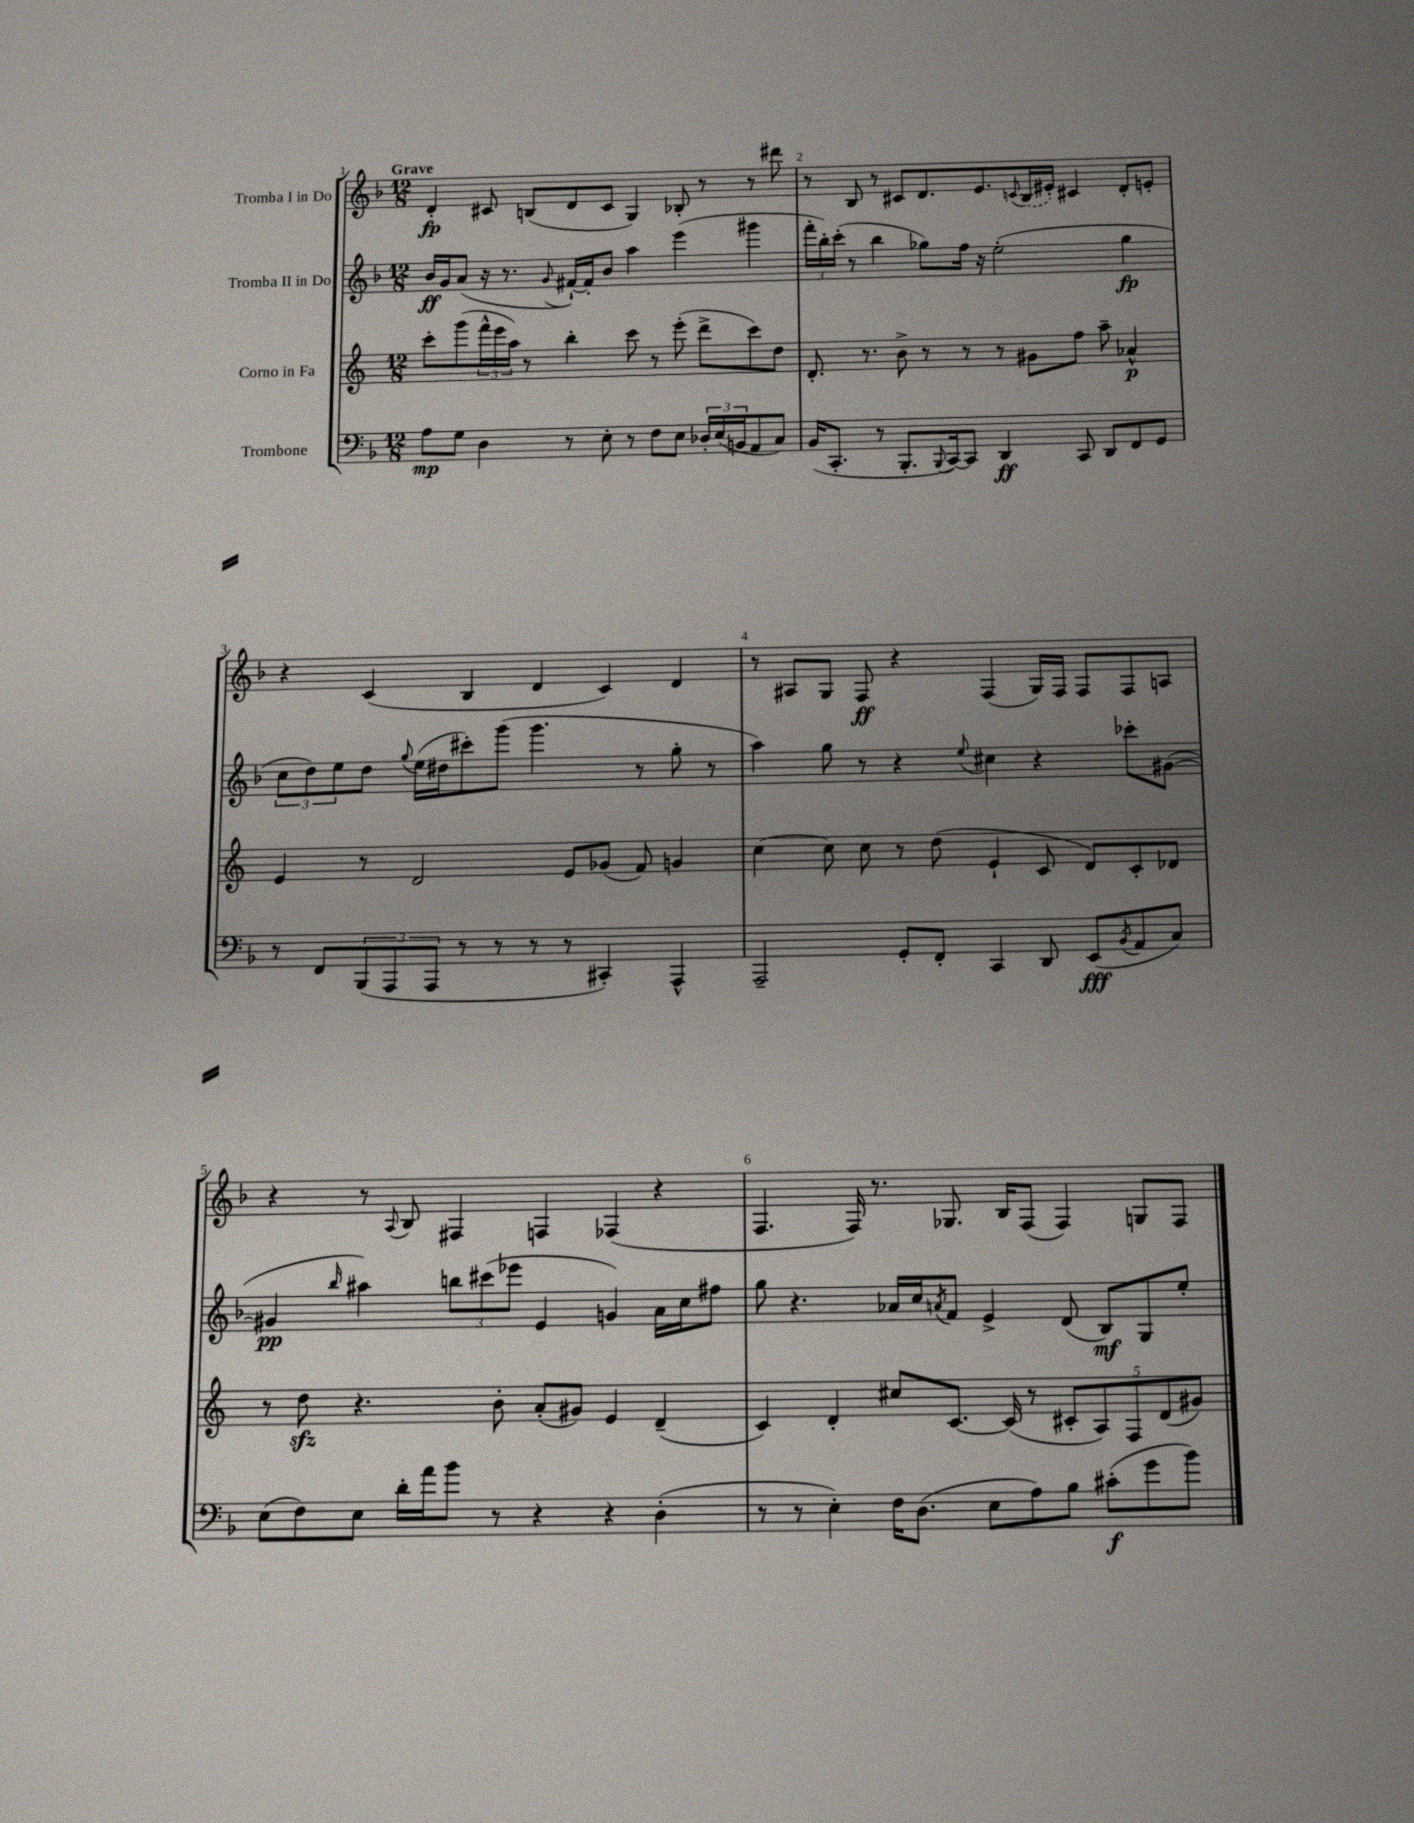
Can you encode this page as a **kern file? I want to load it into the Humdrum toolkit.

**kern	**kern	**kern	**kern
*staff4	*staff3	*staff2	*staff1
*clefF4	*clefG2	*clefG2	*clefG2
*k[b-]	*k[]	*k[b-]	*k[b-]
*M12/8	*M12/8	*M12/8	*M12/8
8A\L	8ccc'\L	16b-/LL	4d'/
.	.	16g/J	.
8G\J	(8ggg\	(8a/J	.
4D\	24fff^^\L	16r	8c#/
.	24eee\	.	.
.	.	8.r	.
.	24aa\JJ)	.	.
.	8r	.	(8B/L
.	.	8qqg/	.
8r	4bb'\	[16f#`/LL)	8d/
.	.	16f#'/]J	.
8E'\	.	8b-/J	8c#/J
8r	8ccc\	4aa\	4G/)
8F\L	8r	.	.
8E\J	(8eee'\	(4eee\	8B-'/
24D-'/LL	8ddd^\L	.	8r
(24E/	.	.	.
24BB/J	.	.	.
8AA/	8ccc\)	4ggg#\	8r
8C/J)	8dd\J	.	8ddd#\
=	=	=	=
(16BB-/LK	8.d'/	24fff'\LL	8r
.	.	24bb-'\)	.
8.CC'/J	.	.	.
.	.	(24ccc'\JJ	.
.	.	8r	8B-/
.	8.r	.	.
8r	.	4bb-\	8r
8.BBB-'/L	8b^\	.	8c#/L
.	8r	8gg-\L)	8.d/
8qqBBB-/	.	.	.
[16CC/k)	.	.	.
8CC/]J	8r	16ff\Jk	.
.	.	16r	8.e/
4DD/	8r	(2ee'\	.
.	.	.	8qqc/
.	8g#\L	.	(16B-/L
.	.	.	16e#'/JJ)
8CC/	8ff\J	.	4c#/
8DD/L	8aa~\	.	.
8FF/	4a-^^/	4gg-\	8d'/L
8GG/J	.	.	8e'/J
=	=	=	=
8r	4e/	12cc\L	4r
.	.	12dd\)	.
8FF/L	.	.	.
.	.	12ee\	.
(12BBB-/	8r	8dd\J	(4c/
12AAA/	.	.	.
.	.	8qqgg/	.
.	2d/	(16ee\LL	.
12AAA/J	.	.	.
.	.	16dd#\J	.
8r	.	8ccc#'\)	4B-/
8r	.	(8ggg\J	.
8r	.	4.ggg\	4d/
8r	8e/L	.	.
4CC#'/)	(8g-/J	.	4c/)
.	8f/)	8r	.
4AAA^^/	4g/	8gg'\	4d/
.	.	8r	.
=	=	=	=
2AAA~/	[4cc\	4aa\)	8r
.	.	.	8A#/L
.	8cc\]	8gg\	8G/J
.	8cc\	8r	8F/
8GG'/L	8r	4r	4r
8FF'/J	(8dd\	.	.
.	.	8qqee/	.
4CC/	4e`/	4cc#\	(4F/
8DD/	8c/	4r	16G/LL)
.	.	.	16F/JJ
(8EE/L	8d/L)	.	8F/L
8qBB-/	.	.	.
8AA/	8c'/	8ccc-'\L	8F/
8C/J)	8d-/J	([8g#\J	8A/J
=	=	=	=
(8E\L	8r	4g#/]	4r
8F\)	8dd\	.	.
.	.	16qqbb-/	.
8E\J	4.r	4aa#\)	8r
.	.	.	8qqA/
16d'\LL	.	.	8B-/
16a\J	.	.	.
8b-\J	.	12bb\L	4F#/
.	.	(12ccc#\	.
8r	8b'\	.	.
.	.	12eee-\J	.
4r	(8a'/L	4e/	4F/
.	8g#/J)	.	.
4r	4e/	4g/)	(4F-/
(4D'\	(4d~/	16a\LL	4r
.	.	16cc\J	.
.	.	8ff#\J	.
=	=	=	=
8r	4c/)	8gg\	4.F/
8r	.	4.r	.
4E'\)	4d'/	.	.
.	.	.	16F/)
.	.	.	8.r
16F\LK	8cc#/L	16a-/LL	.
(8.D\J	.	16cc/J	.
.	.	8qa/	.
.	[8.c/J	8f/J	8.G-/
8E\L	.	4e^/	.
.	(16c/]	.	16B-/LK
8A\)	8r	.	(8F/J
8B-\J	10c#'/L	(8d/	4F/)
.	10A/)	.	.
(8c#'\L	.	8B-/L)	.
.	10F/	.	.
8g\	.	8G/	8G/L
.	(10d/	.	.
8b-\J)	.	8ee'/J	8F/J
.	10g#/J)	.	.
==	==	==	==
*-	*-	*-	*-
